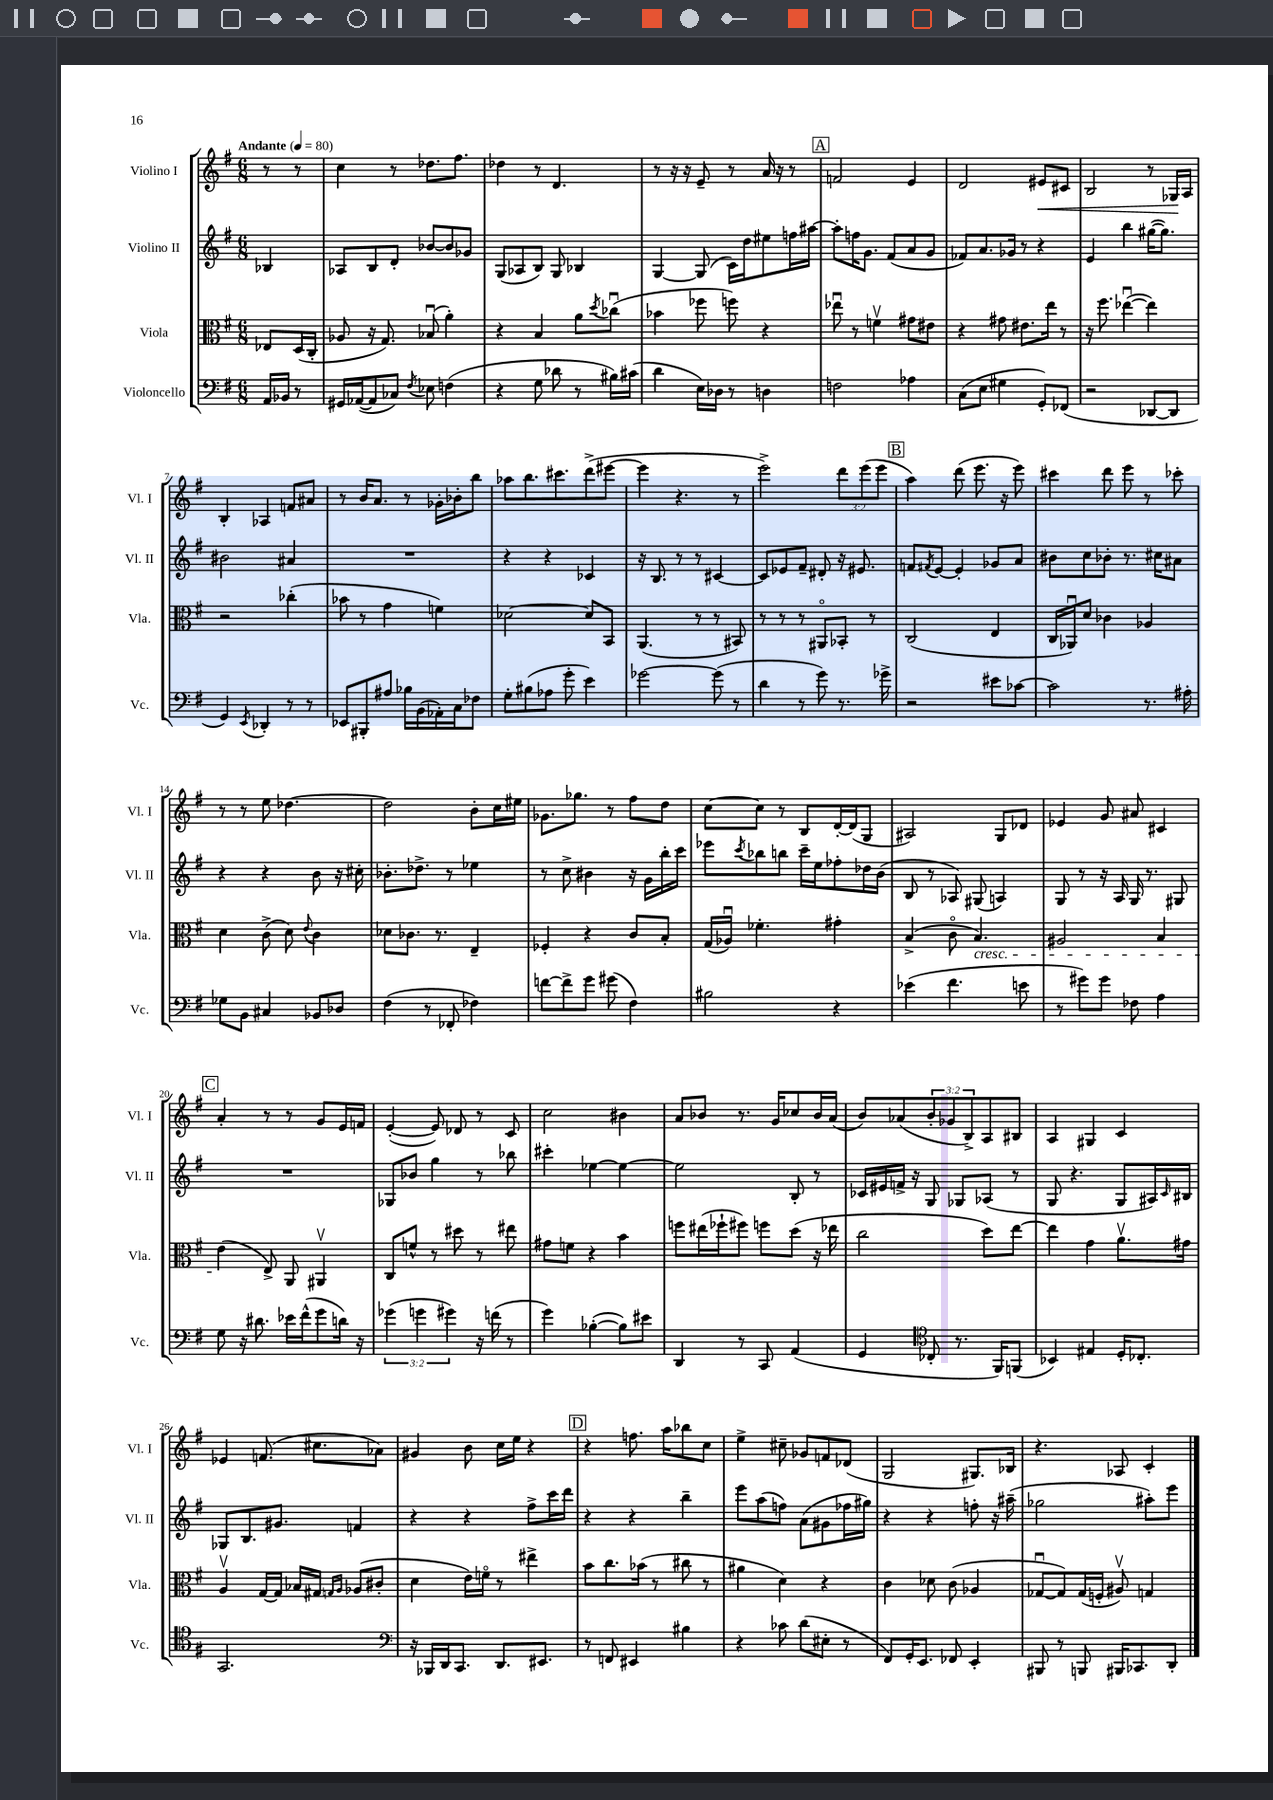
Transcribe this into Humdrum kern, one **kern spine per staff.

**kern	**kern	**kern	**kern	**dynam
*part4	*part3	*part2	*part1	*part1
*staff4	*staff3	*staff2	*staff1	*staff1
*I"Violoncello	*I"Viola	*I"Violino II	*I"Violino I	*
*I'Vc.	*I'Vla.	*I'Vl. II	*I'Vl. I	*
*clefF4	*clefC3	*clefG2	*clefG2	*
*k[f#]	*k[f#]	*k[f#]	*k[f#]	*
*M6/8	*M6/8	*M6/8	*M6/8	*
*MM80	*MM80	*MM80	*MM80	*
=	=	=	=	=
!	!	!	!LO:TX:a:B:t=Andante	!
16AA/LL	8E-X/L	4B-X/	8r	.
16BB-X/JJ	.	.	.	.
8r	(16D/L	.	8r	.
.	16C'/JJ	.	.	.
=1	=1	=1	=1	=1
16GG#X/LL	8A-X/	8A-X/L	4cc\	.
([16AA-X/J	.	.	.	.
8AA-/]	16r	8B/	.	.
.	8.G/)	.	.	.
8C-X/J)	.	8d'/J	8r	.
8qF#/	.	.	.	.
8E-X\	(8B-Xu/	[8b-X/L	8.dd-X\L	.
(4Fn\	4a'\)	8b-/]	.	.
.	.	.	8.ff#\J	.
.	.	8g-X/J	.	.
=2	=2	=2	=2	=2
4r	4r	(8G/L	4dd-X\	.
.	.	8A-X/	.	.
8G\	4B/	8B/J)	8r	.
8d-X\	.	8G/	4.d/	.
8r	8a\L	4B-X/	.	.
.	8qdd/	.	.	.
16B#X\LL)	(8cc-Xu\J	.	.	.
(16c#X\JJ	.	.	.	.
=3	=3	=3	=3	=3
4d\	4b-X\	[4G/	8r	.
.	.	.	16r	.
.	.	.	16r	.
16E\LL)	8ff-X\	(8G/]	8e~/	.
16D-X\JJ	.	.	.	.
8r	8ffn\)	16c\LL)	8r	.
.	.	16dd\J	.	.
4Dn\	4r	8ee#X\	16a/	.
.	.	.	16r	.
.	.	16ffn\L	8r	.
.	.	[16aa#X\JJ	.	.
!!LO:REH:place=s1:t=A
=4	=4	=4	=4	=4
2Fn\	8ee-Xu\	8aa#'\L]	2fn/	.
.	8r	16ffn\K	.	.
.	.	8.g\J	.	.
.	4fnv\	.	.	.
.	.	(8f#/L	.	.
4A-X\	8g#X\L	8a/	4e/	.
.	8e#X\J	8g/J	.	.
=5	=5	=5	=5	=5
(8C\L	4r	8f-X/L)	2d/	.
8E\J	.	8.a/	.	.
4G#X\	8g#X\	.	.	.
.	.	16g-X/Jk	.	.
.	8.e#X\L	8r	.	.
!	!	!	!	!LO:HP:b
8GG'/L)	.	4r	8e#X/L	<
.	16ee\Jk	.	.	.
(8FF-X/J	8r	.	8c#X/J	.
=6	=6	=6	=6	=6
2r	16r	4e/	2B/	.
.	8.ff#\	.	.	.
.	([4ee-Xu\	4bb\	.	.
[8DD-X/L	4ee-\])	([16gg#X\KL	8r	.
.	.	8.gg#\J])	.	.
8DD-/J]	.	.	16G-X/LL	.
.	.	.	16A/JJ	[
!!LO:LB:g=z
=7	=7	=7	=7	=7
4GG/)	2r	2b#X\	4B'/	.
8qEE/	.	.	.	.
4DD-X'/	.	.	4A-X/	.
8r	(4cc-X'\	4a#X/	8fn/L	.
8r	.	.	8a#X/J	.
=8	=8	=8	=8	=8
8EE-X/L	8b-X\	2.r	8r	.
8BBB#X'/	8r	.	16b/KL	.
.	.	.	8.a/J	.
8A#X/J	4g\	.	.	.
16B-X\LL	.	.	8r	.
(16BB\	.	.	.	.
16AA-X'\)	4fn\)	.	16g-X'\LL	.
16C\J	.	.	16b-X'\J	.
8F-X\J	.	.	8bb\J	.
=9	=9	=9	=9	=9
8G'\L	[2d-X\	4r	8aa-X\L	.
(8B#X\	.	.	8.bb\	.
8A-X\J	.	4r	.	.
.	.	.	8.ccc#X\	.
8g'\	.	.	.	.
4e\)	8d-/L]	4c-X/	(8ddd^\	.
.	8BB/J	.	[8eee#X\J	.
=10	=10	=10	=10	=10
[2g-X\	(4.AA/	16r	4eee#\]	.
.	.	8.B/	.	.
.	.	8r	4.r	.
.	8r	8r	.	.
(8g-\]	8r	[4c#X/	.	.
8r	8BB#X/)	.	8r	.
=11	=11	=11	=11	=11
4d\	8r	8c#/L]	2eee^\)	.
.	8r	8e-X/	.	.
8r	8r	8f#~/J	.	.
8g\)	8AA#X/L	8d#X'/	.	.
8.r	8BB-X'/J	16r	12ddd\L	.
.	.	8.e#X/	.	.
.	.	.	(12eee\	.
.	8r	.	.	.
.	.	.	12eee\J	.
16g-X^\	.	.	.	.
!!LO:REH:place=s1:t=B
=12	=12	=12	=12	=12
2r	(2C/	8fn/L	4aa\)	.
.	.	8qf#X/	.	.
.	.	[8e/J	.	.
.	.	4e'/]	(8ddd\	.
.	.	.	8.eee\	.
8e#X\L	4E/	8g-X/L	.	.
.	.	.	16r	.
[8c-X\J	.	8a/J	8eee\)	.
=13	=13	=13	=13	=13
2c-\]	16C/LL	8b#X\L	4ccc#X\	.
.	16AA-Xu/J)	.	.	.
.	8d/J	8cc\	.	.
.	4c-X\	8b-X'\J	8ddd\	.
.	.	8.r	8eee\	.
8.r	4A-X/	.	8r	.
.	.	16cc#X\KL	.	.
.	.	8a#X\J	8ccc-X'\	.
16A#X'\	.	.	.	.
!!LO:LB:g=z
=14	=14	=14	=14	=14
8G-X\L	4d\	4r	8r	.
8BB\J	.	.	8r	.
4C#X/	(8c^\	4r	8ee\	.
.	8d\)	.	[4.dd-X\	.
.	8qqe/	.	.	.
8BB-X/L	4c\	8b\	.	.
8D-X/J	.	16r	.	.
.	.	16cc#X'\	.	.
=15	=15	=15	=15	=15
(4F#\	8d-X\L	8.b-X'\L	2dd-\]	.
.	8.c-X\J	.	.	.
.	.	8.dd-X^\J	.	.
8r	.	.	.	.
.	8.r	.	.	.
8FF-X'/	.	8r	.	.
4F-X\)	4E~/	4ee-X\	8b'\L	.
.	.	.	16cc\L	.
.	.	.	16ee#X\JJ	.
=16	=16	=16	=16	=16
[8fn\L	4F-X'/	8r	8.g-X\L	.
8f^\]	.	8cc^\	.	.
.	.	.	8.gg-X\J	.
8g\J	4r	4b#X\	.	.
(8g#X\	.	.	8r	.
4F#\)	8c/L	16r	8ff#\L	.
.	.	16g\LL	.	.
.	8B'/J	16bb'\	8dd\J	.
.	.	16ccc\JJ	.	.
=17	=17	=17	=17	=17
2B#X\	(16G/LL	8eee-X\L	[8cc\L	.
.	16A-Xu/JJ)	.	.	.
.	.	8qccc/	.	.
.	4.f-X'\	8bb-X\	8cc\J]	.
.	.	8bbn\J	8r	.
.	.	16ccc~\LL	8B/L	.
.	.	16ee\J	.	.
4r	4g#X'\	8ff-X'\	[16d'/L	.
.	.	.	(16d/J]	.
.	.	16dd-X\L	8G/J	.
.	.	(16b\JJ	.	.
=18	=18	=18	=18	=18
(4e-X\	(4B^/	8B/	2A#X/)	.
.	.	8r	.	.
4.f#\	8c\	8A-X/)	.	.
!	!LO:TX:b:i:t=cresc.	!	!	!
.	4.B/)	(8G#X/	.	.
.	.	4An/)	8G/L	.
8en\	.	.	8d-X/J	.
=19	=19	=19	=19	=19
8r	2A#X/	8G/	4e-X/	.
8g#X\L)	.	8r	.	.
8g#\J	.	16r	8g/	.
.	.	16A/	.	.
8F-X\	.	16G/	8a#X/	.
.	.	8.r	.	.
4A\	4B/	.	4c#X/	.
.	.	8G#X/	.	.
!!LO:LB:g=z
!!LO:REH:place=s1:t=C
=20	=20	=20	=20	=20
8G\	(4e\	2.r	4a'/	.
16r	.	.	.	.
8.d#X\	.	.	.	.
.	8E^/)	.	8r	.
16e-X\LL	8AA/	.	8r	.
(16f#^^\J	.	.	.	.
8g\	4AA#Xv/	.	8g/L	.
16dn\Jk)	.	.	16e/L	.
16r	.	.	16fn/JJ	.
=21	=21	=21	=21	=21
(6g-X\	8C/L	8G-X/L	([4e'/	.
.	8fn^^/J	8b-X/J	.	.
6gn\	.	.	.	.
.	8r	4gg\	8e/])	.
6g#X\)	.	.	.	.
.	8dd#X\	.	8d-X/	.
16r	8r	8r	8r	.
(16fn\	.	.	.	.
8r	8ee#X\	8bb-X\	8c/	.
=22	=22	=22	=22	=22
4g\)	8g#X\L	4ccc#X'\	2cc\	.
.	8fn\J	.	.	.
([4B-X'\	4r	[4ee-X\	.	.
8B-\L])	4b\	4ee-\_	4b#X\	.
8e#X\J	.	.	.	.
=23	=23	=23	=23	=23
4DD/	8ffn\L	2ee-\]	8a/L	.
.	(16ee#X\L	.	8b-X/J	.
.	16ff-X`\J	.	.	.
8r	8ff#X\J)	.	8.r	.
8CC/	8ffn\L	.	.	.
.	.	.	16g/KL	.
(4AA/	(8dd\J	8B'/	8cc-X/	.
.	16r	8r	16b-/L	.
.	16ee-X\	.	(16a/JJ	.
=24	=24	=24	=24	=24
4GG/	2cc\	16c-X/LL	8b/L)	.
.	.	16e#X/	.	.
.	.	16fn^/JJ	(8a-X/	.
.	.	16r	.	.
*clefC4	*	*	*	*
8C-X'/	.	8G/	12b'/	.
.	.	.	12g-X/	.
8.r	.	8G-X/L	.	.
.	.	.	12B^/)	.
.	8dd\L)	(8A-X/J	8A/	.
16FF#/KL)	.	.	.	.
(8FFn/J	[8ee\J	8r	8B#X/J	.
=25	=25	=25	=25	=25
4BB-X/)	4ee\]	8G/	4A/	.
.	.	4.r	.	.
4E#X/	4g\	.	4G#X/	.
16D'/KL	8.av\L	8G/L	4c/	.
8.C-X'/J	.	.	.	.
.	.	16A#X/L)	.	.
.	.	16qqc/	.	.
.	16g#X\Jk	16B#X/JJ	.	.
!!LO:LB:g=z
=26	=26	=26	=26	=26
2.GG/	4Av/	8G-X/L	4e-X/	.
.	.	8.B/	.	.
.	[16G/LL	.	(8.fn/	.
.	16G/JJ]	8.g#X/J	.	.
.	16B-X/LL	.	.	.
.	16G#X/JJ	.	8.cc#X\L	.
.	16qqGn/LL	.	.	.
.	16qqA/JJ	.	.	.
.	(8A-X/L	4fn/	.	.
.	8c#X'/J	.	8a-X\J)	.
=27	=27	=27	=27	=27
*clefF4	*	*	*	*
16r	4d\	4r	4g#X/	.
16BBB-X/LL	.	.	.	.
16DD/J	.	.	.	.
8.CC/J	.	.	.	.
.	16e\LL)	4r	8b\	.
.	16fn\JJ	.	.	.
8.DD/L	8r	.	16cc\LL	.
.	.	.	16ee\JJ	.
.	4ee#X^\	8ff#^\L	4r	.
8.EE#X/J	.	.	.	.
.	.	16ccc\L	.	.
.	.	16ddd\JJ	.	.
!!LO:REH:place=s1:t=D
=28	=28	=28	=28	=28
8r	8b\L	4r	4r	.
8FFn/	8.cc\	.	.	.
4EE#X/	.	4r	8.ffn\	.
.	(16b-X\Jk	.	.	.
.	8r	.	.	.
.	.	.	16aa\KL	.
4B#X\	8cc#X\	4bb~\	8bb-X\	.
.	8r	.	8cc\J	.
=29	=29	=29	=29	=29
4r	4a#X\	8eee\L	4ee^\	.
.	.	(8aa\	.	.
8c-X\	4d\)	8ffn\J)	8cc#X~\	.
(8d\L	.	(8a\L	8g-X/L	.
8E#X'\J	4r	8g#X\	8fn/	.
8r	.	16ff-X\L	(8d-X/J	.
.	.	16gg#X\JJ)	.	.
=30	=30	=30	=30	=30
8FF#/L)	4c\	4r	2G/	.
16GG'/K	.	.	.	.
8.EE/J	.	.	.	.
.	8d-X\	4r	.	.
8FF-X/	(8c\	.	.	.
4EE'/	4A-X/	8ffn'\	8.G#X/L)	.
.	.	16r	.	.
.	.	(16aa#X~\	16B-X/Jk	.
=31	=31	=31	=31	=31
8BBB#X/	[8G-Xu/L	2gg-X\	4.r	.
8r	8G-/])	.	.	.
8BBBn/	(16G-/L	.	.	.
.	16Fn'/JJ	.	.	.
16BBB#X/KL	8A#Xv/)	.	8A-X/	.
8.CC-X/	.	.	.	.
.	4Gn/	8aa#X'\L)	4c'/	.
8DD'/J	.	8eee\J	.	.
==	==	==	==	==
*-	*-	*-	*-	*-
